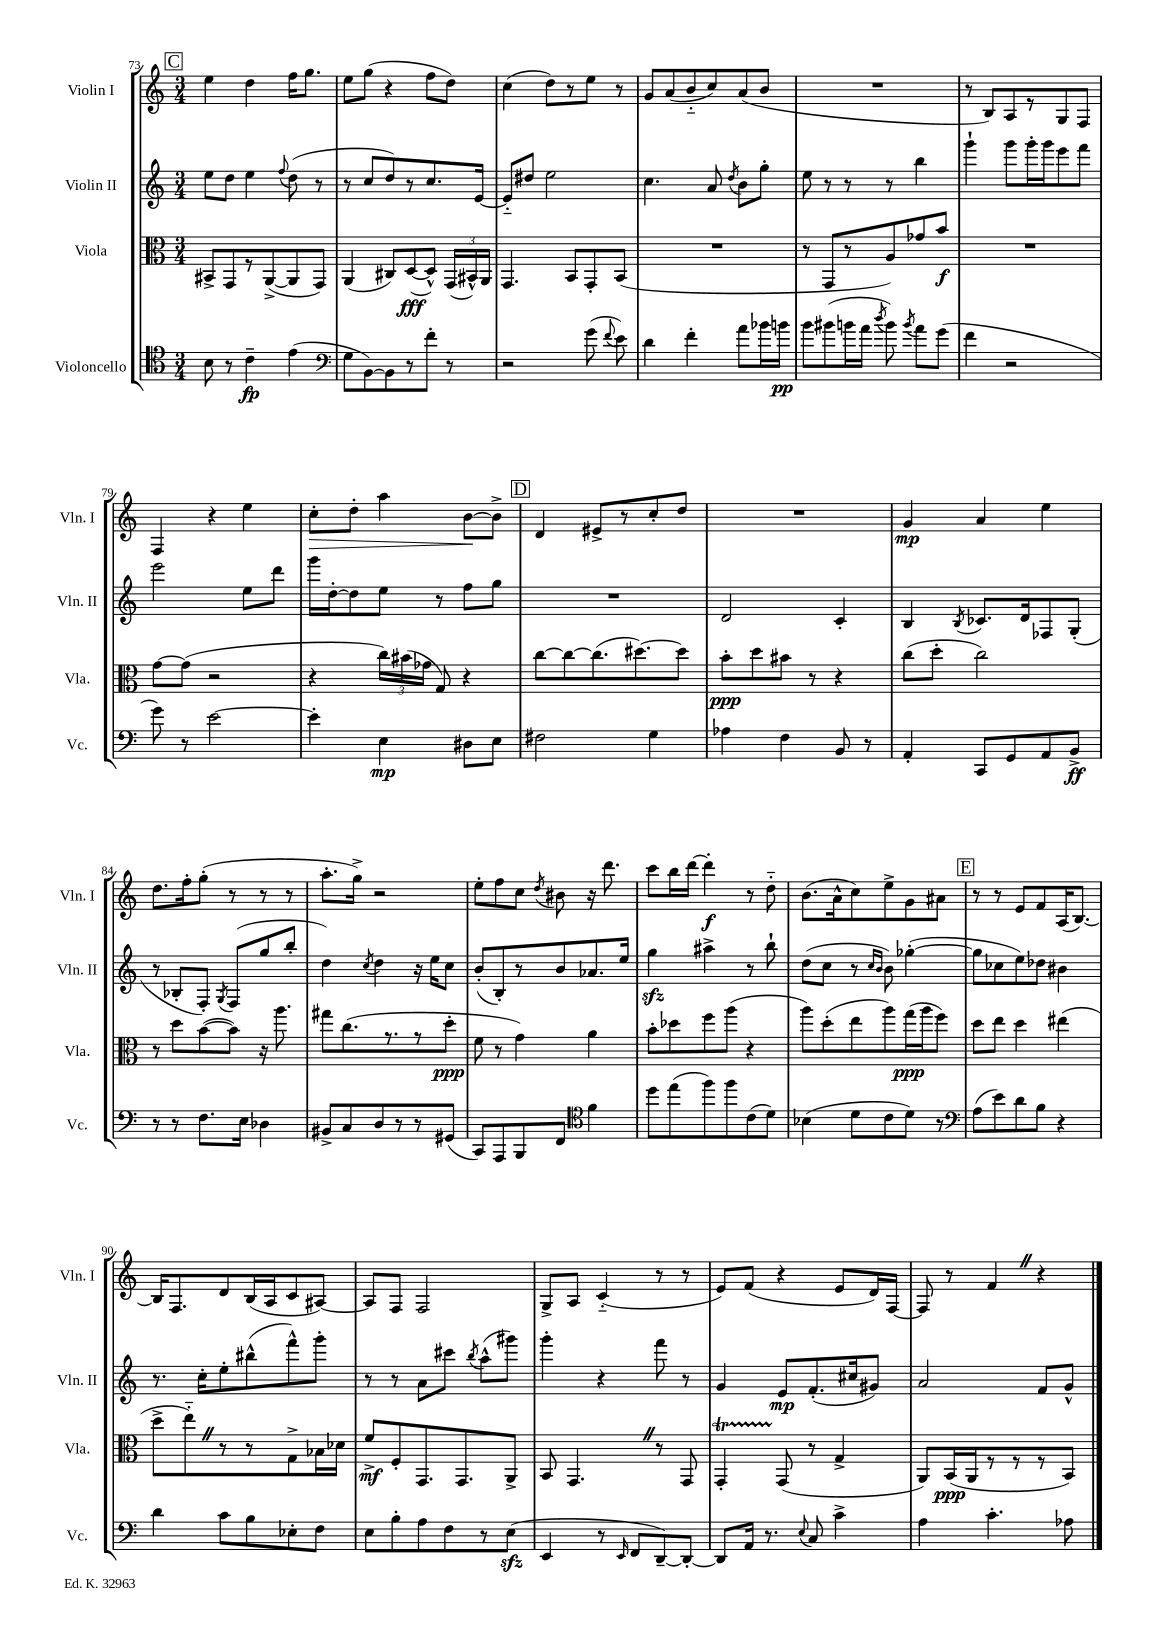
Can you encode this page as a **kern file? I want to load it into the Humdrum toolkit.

**kern	**dynam	**kern	**dynam	**kern	**dynam	**kern	**dynam
*part4	*part4	*part3	*part3	*part2	*part2	*part1	*part1
*staff4	*staff4	*staff3	*staff3	*staff2	*staff2	*staff1	*staff1
*I"Violoncello	*	*I"Viola	*	*I"Violin II	*	*I"Violin I	*
*I'Vc.	*	*I'Vla.	*	*I'Vln. II	*	*I'Vln. I	*
*clefC4	*	*clefC3	*	*clefG2	*	*clefG2	*
*k[]	*	*k[]	*	*k[]	*	*k[]	*
*M3/4	*	*M3/4	*	*M3/4	*	*M3/4	*
!!LO:REH:place=s1:t=C
=73	=73	=73	=73	=73	=73	=73	=73
8B\	.	8BB#X^/L	.	8ee\L	.	4ee\	.
8r	.	8GG/	.	8dd\J	.	.	.
4c~\	fp	8r	.	4ee\	.	4dd\	.
.	.	([8AA^/	.	.	.	.	.
.	.	.	.	8qqff/	.	.	.
(4e\	.	8AA/]	.	(8dd\	.	16ff\KL	.
.	.	.	.	.	.	8.gg\J	.
.	.	8GG/J)	.	8r	.	.	.
=74	=74	=74	=74	=74	=74	=74	=74
*clefF4	*	*	*	*	*	*	*
8G\L	.	(4AA/	.	8r	.	8ee\L	.
[8BB\)	.	.	.	8cc/L	.	(8gg\J	.
8BB\]	.	8C#X/L)	.	8dd/)	.	4r	.
8r	.	([8D/	fff	8r	.	.	.
8f'\J	.	8D^^/J])	.	8.cc/	.	8ff\L	.
8r	.	(24GG/LL	.	.	.	8dd\J)	.
.	.	24BB#X^^/)	.	.	.	.	.
.	.	.	.	[16e/Jk	.	.	.
.	.	24AA/JJ	.	.	.	.	.
=75	=75	=75	=75	=75	=75	=75	=75
2r	.	4.GG/	.	8e/L]	.	(4cc\	.
.	.	.	.	8dd#X/J	.	.	.
.	.	.	.	2ee\	.	8dd\L)	.
.	.	8BB/L	.	.	.	8r	.
(8g\	.	8GG'/	.	.	.	8ee\J	.
8qqf/	.	.	.	.	.	.	.
8e\)	.	(8BB/J	.	.	.	8r	.
=76	=76	=76	=76	=76	=76	=76	=76
4d\	.	2.r	.	4.cc\	.	8g/L	.
.	.	.	.	.	.	(8a/	.
4f'\	.	.	.	.	.	8b/	.
.	.	.	.	8a/	.	8cc/)	.
.	.	.	.	8qdd/	.	.	.
8a\L	.	.	.	8b\L	.	(8a/	.
16b-X\L	.	.	.	8gg'\J	.	8b/J	.
16bn\JJ	pp	.	.	.	.	.	.
=77	=77	=77	=77	=77	=77	=77	=77
8b\L	.	8r	.	8ee\	.	2.r	.
(8b#X\	.	8GG/L	.	8r	.	.	.
16bn\L	.	8r	.	8r	.	.	.
16a\JJ	.	.	.	.	.	.	.
8qdd/	.	.	.	.	.	.	.
8b\)	.	8A/)	.	8r	.	.	.
8qb/	.	.	.	.	.	.	.
8a\L	.	8g-X/	.	4bb\	.	.	.
(8g\J	.	8b/J	f	.	.	.	.
=78	=78	=78	=78	=78	=78	=78	=78
4f\	.	2.r	.	4ggg`\	.	8r	.
.	.	.	.	.	.	8B/L)	.
2r	.	.	.	8ggg\L	.	8A/	.
.	.	.	.	16ggg'\L	.	8r	.
.	.	.	.	16ggg\J	.	.	.
.	.	.	.	8eee\	.	8G/	.
.	.	.	.	8fff\J	.	8F/J	.
!!LO:LB:g=z
=79	=79	=79	=79	=79	=79	=79	=79
8g\)	.	[8g\L	.	2eee\	.	4F/	.
8r	.	(8g\J]	.	.	.	.	.
[2e\	.	2r	.	.	.	4r	.
.	.	.	.	8ee\L	.	4ee\	.
.	.	.	.	8ddd\J	.	.	.
=80	=80	=80	=80	=80	=80	=80	=80
!	!	!	!	!	!	!	!LO:HP:b
4e'\]	.	4r	.	16ggg\LL	.	8cc'\L	>
.	.	.	.	[16dd'\J	.	.	.
.	.	.	.	8dd\]	.	8dd'\J	.
4E\	mp	24cc\LL)	.	8ee\J	.	4aa\	.
.	.	(24b#X\	.	.	.	.	.
.	.	24g-X\JJ	.	.	.	.	.
.	.	8G/)	.	8r	.	.	.
8D#X\L	.	4r	.	8ff\L	.	[8b\L	.
8E\J	.	.	.	8gg\J	.	8b^\J]	]
!!LO:REH:place=s1:t=D
=81	=81	=81	=81	=81	=81	=81	=81
2F#X\	.	[8cc\L	.	2.r	.	4d/	.
.	.	8cc\_	.	.	.	.	.
.	.	(8.cc\]	.	.	.	8e#X^/L	.
.	.	.	.	.	.	8r	.
.	.	[8.dd#X\)	.	.	.	.	.
4G\	.	.	.	.	.	8cc'/	.
.	.	8dd#\J]	.	.	.	8dd/J	.
=82	=82	=82	=82	=82	=82	=82	=82
4A-X\	.	8b'\L	ppp	2d/	.	2.r	.
.	.	8dd\	.	.	.	.	.
4F\	.	8b#X\J	.	.	.	.	.
.	.	8r	.	.	.	.	.
8BB/	.	4r	.	4c'/	.	.	.
8r	.	.	.	.	.	.	.
=83	=83	=83	=83	=83	=83	=83	=83
4AA'/	.	(8cc\L	.	4B/	.	4g/	mp
.	.	8dd'\J	.	.	.	.	.
.	.	.	.	8qB/	.	.	.
8CC/L	.	2cc\)	.	8.c-X/L	.	4a/	.
8GG/	.	.	.	.	.	.	.
.	.	.	.	16d/k	.	.	.
8AA/	.	.	.	8F-X/	.	4ee\	.
8BB^/J	ff	.	.	(8G'/J	.	.	.
!!LO:LB:g=z
=84	=84	=84	=84	=84	=84	=84	=84
8r	.	8r	.	8r	.	8.dd\L	.
8r	.	8dd\L	.	8B-X'/L	.	.	.
.	.	.	.	.	.	16ff'\k	.
8.F\L	.	([8b\	.	8F'/J)	.	(8gg'\J	.
.	.	.	.	8qG/	.	.	.
.	.	8b\J])	.	(8F/L	.	8r	.
16E\Jk	.	.	.	.	.	.	.
4D-X\	.	16r	.	8gg/	.	8r	.
.	.	8.aa\	.	.	.	.	.
.	.	.	.	8bb'/J	.	8r	.
=85	=85	=85	=85	=85	=85	=85	=85
8BB#X^/L	.	8gg#X\L	.	4dd\)	.	8.aa'\L	.
8C/	.	(8.cc\	.	.	.	.	.
.	.	.	.	.	.	16gg^\Jk)	.
.	.	.	.	8qcc/	.	.	.
8D/	.	.	.	4dd\	.	2r	.
.	.	8.r	.	.	.	.	.
8r	.	.	.	.	.	.	.
8r	.	8r	.	16r	.	.	.
.	.	.	.	16ee\KL	.	.	.
(8GG#X/J	.	8dd'\J	ppp	8cc\J	.	.	.
=86	=86	=86	=86	=86	=86	=86	=86
8CC/L)	.	8f\	.	(8b'/L	.	8ee'\L	.
8AAA/	.	8r	.	8B'/)	.	8ff\	.
8BBB/	.	4g\)	.	8r	.	8cc\J	.
.	.	.	.	.	.	8qdd/	.
8FF/J	.	.	.	8b/	.	8b#X\	.
*clefC4	*	*	*	*	*	*	*
4f\	.	4a\	.	8.a-X/	.	16r	.
.	.	.	.	.	.	8.ddd\	.
.	.	.	.	16ee/Jk	.	.	.
=87	=87	=87	=87	=87	=87	=87	=87
8dd\L	.	8b'\L	.	4ggzz\	.	8ccc\L	.
(8ee\	.	8dd-X\	.	.	.	16bb\L	.
.	.	.	.	.	.	[16ddd\JJ	.
8ff\)	.	8ff\	.	4aa#X^\	.	4ddd'\]	f
8ff\	.	(8aa\J	.	.	.	.	.
(8c\	.	4r	.	8r	.	8r	.
8d\J)	.	.	.	8bb`\	.	8dd\	.
=88	=88	=88	=88	=88	=88	=88	=88
(4B-X\	.	8aa\L)	.	(8dd\L	.	(8.b\L	.
.	.	(8dd'\	.	8cc\J	.	.	.
.	.	.	.	.	.	16a^^\k	.
8d\L	.	8ee\	.	8r	.	8cc\)	.
.	.	.	.	16qqcc/LL	.	.	.
.	.	.	.	16qqb/JJ	.	.	.
8c\	.	8aa\)	.	8b\)	.	8ee^\	.
8d\J)	.	(16gg\L	ppp	([4gg-X'\	.	8g\	.
.	.	16aa\J	.	.	.	.	.
8r	.	8ff\J)	.	.	.	8a#X\J	.
!!LO:REH:place=s1:t=E
=89	=89	=89	=89	=89	=89	=89	=89
*clefF4	*	*	*	*	*	*	*
(8A\L	.	8dd\L	.	8gg-\L]	.	8r	.
8e\)	.	8ee\J	.	8cc-X\	.	8r	.
8d\	.	4dd\	.	8ee\)	.	8e/L	.
8B\J	.	.	.	8dd-X\J	.	8f/	.
4r	.	(4ee#X\	.	4b#X\	.	(16A/K	.
.	.	.	.	.	.	[8.B/J)	.
!!LO:LB:g=z
=90	=90	=90	=90	=90	=90	=90	=90
4d\	.	8dd^\L	.	8.r	.	16B/KL]	.
.	.	.	.	.	.	8.F/	.
.	.	8eeZ\)	.	.	.	.	.
.	.	.	.	16cc'\KL	.	.	.
8c\L	.	8r	.	8ee'\	.	8d/	.
8B\	.	8r	.	(8bb#X^^\	.	(16B/L	.
.	.	.	.	.	.	16A/J	.
8E-X'\	.	8G^\	.	8fff^^\)	.	8c/	.
8F\J	.	16B-X\L	.	8ggg'\J	.	[8A#X/J)	.
.	.	16d-X\JJ	.	.	.	.	.
=91	=91	=91	=91	=91	=91	=91	=91
8E\L	.	8f^/L	mf	8r	.	8A#/L]	.
8B'\	.	8F'/	.	8r	.	8F/J	.
8A\	.	8.GG/	.	8a\L	.	2F/	.
8F\	.	.	.	8ccc#X\J	.	.	.
.	.	8.GG/	.	.	.	.	.
.	.	.	.	8qbb/	.	.	.
8r	.	.	.	(8aa^^\L	.	.	.
(8Ezz\J	.	8AA^/J	.	8ggg#X\J)	.	.	.
=92	=92	=92	=92	=92	=92	=92	=92
4EE/	.	8BB/	.	4ggg'\	.	8G^/L	.
.	.	4.GGZ/	.	.	.	8A/J	.
8r	.	.	.	4r	.	(4c/	.
16qqEE/	.	.	.	.	.	.	.
8FF/L	.	.	.	.	.	.	.
[8DD~/)	.	8r	.	8fff\	.	8r	.
8DD'/J_	.	8GG/	.	8r	.	8r	.
=93	=93	=93	=93	=93	=93	=93	=93
8DD/L]	.	4GGT'/	.	4g/	.	8e/L)	.
16AA/Jk	.	.	.	.	.	(8f/J	.
8.r	.	.	.	.	.	.	.
.	.	(8GG/	.	8e/L	mp	4r	.
8qqE/	.	.	.	.	.	.	.
8C/	.	8r	.	(8.f'/	.	.	.
4c^\	.	4G^/	.	.	.	8e/L	.
.	.	.	.	16cc#X/k	.	.	.
.	.	.	.	8g#X/J)	.	16d/L)	.
.	.	.	.	.	.	[16F/JJ	.
=94	=94	=94	=94	=94	=94	=94	=94
4A\	.	8AA/L)	.	2a/	.	8F/]	.
.	.	(16BB/L	ppp	.	.	8r	.
.	.	16AA/J	.	.	.	.	.
4.c'\	.	8r	.	.	.	4fZ/	.
.	.	8r	.	.	.	.	.
.	.	8r	.	8f/L	.	4r	.
8A-X\	.	8BB/J)	.	8g^^/J	.	.	.
==	==	==	==	==	==	==	==
*-	*-	*-	*-	*-	*-	*-	*-
